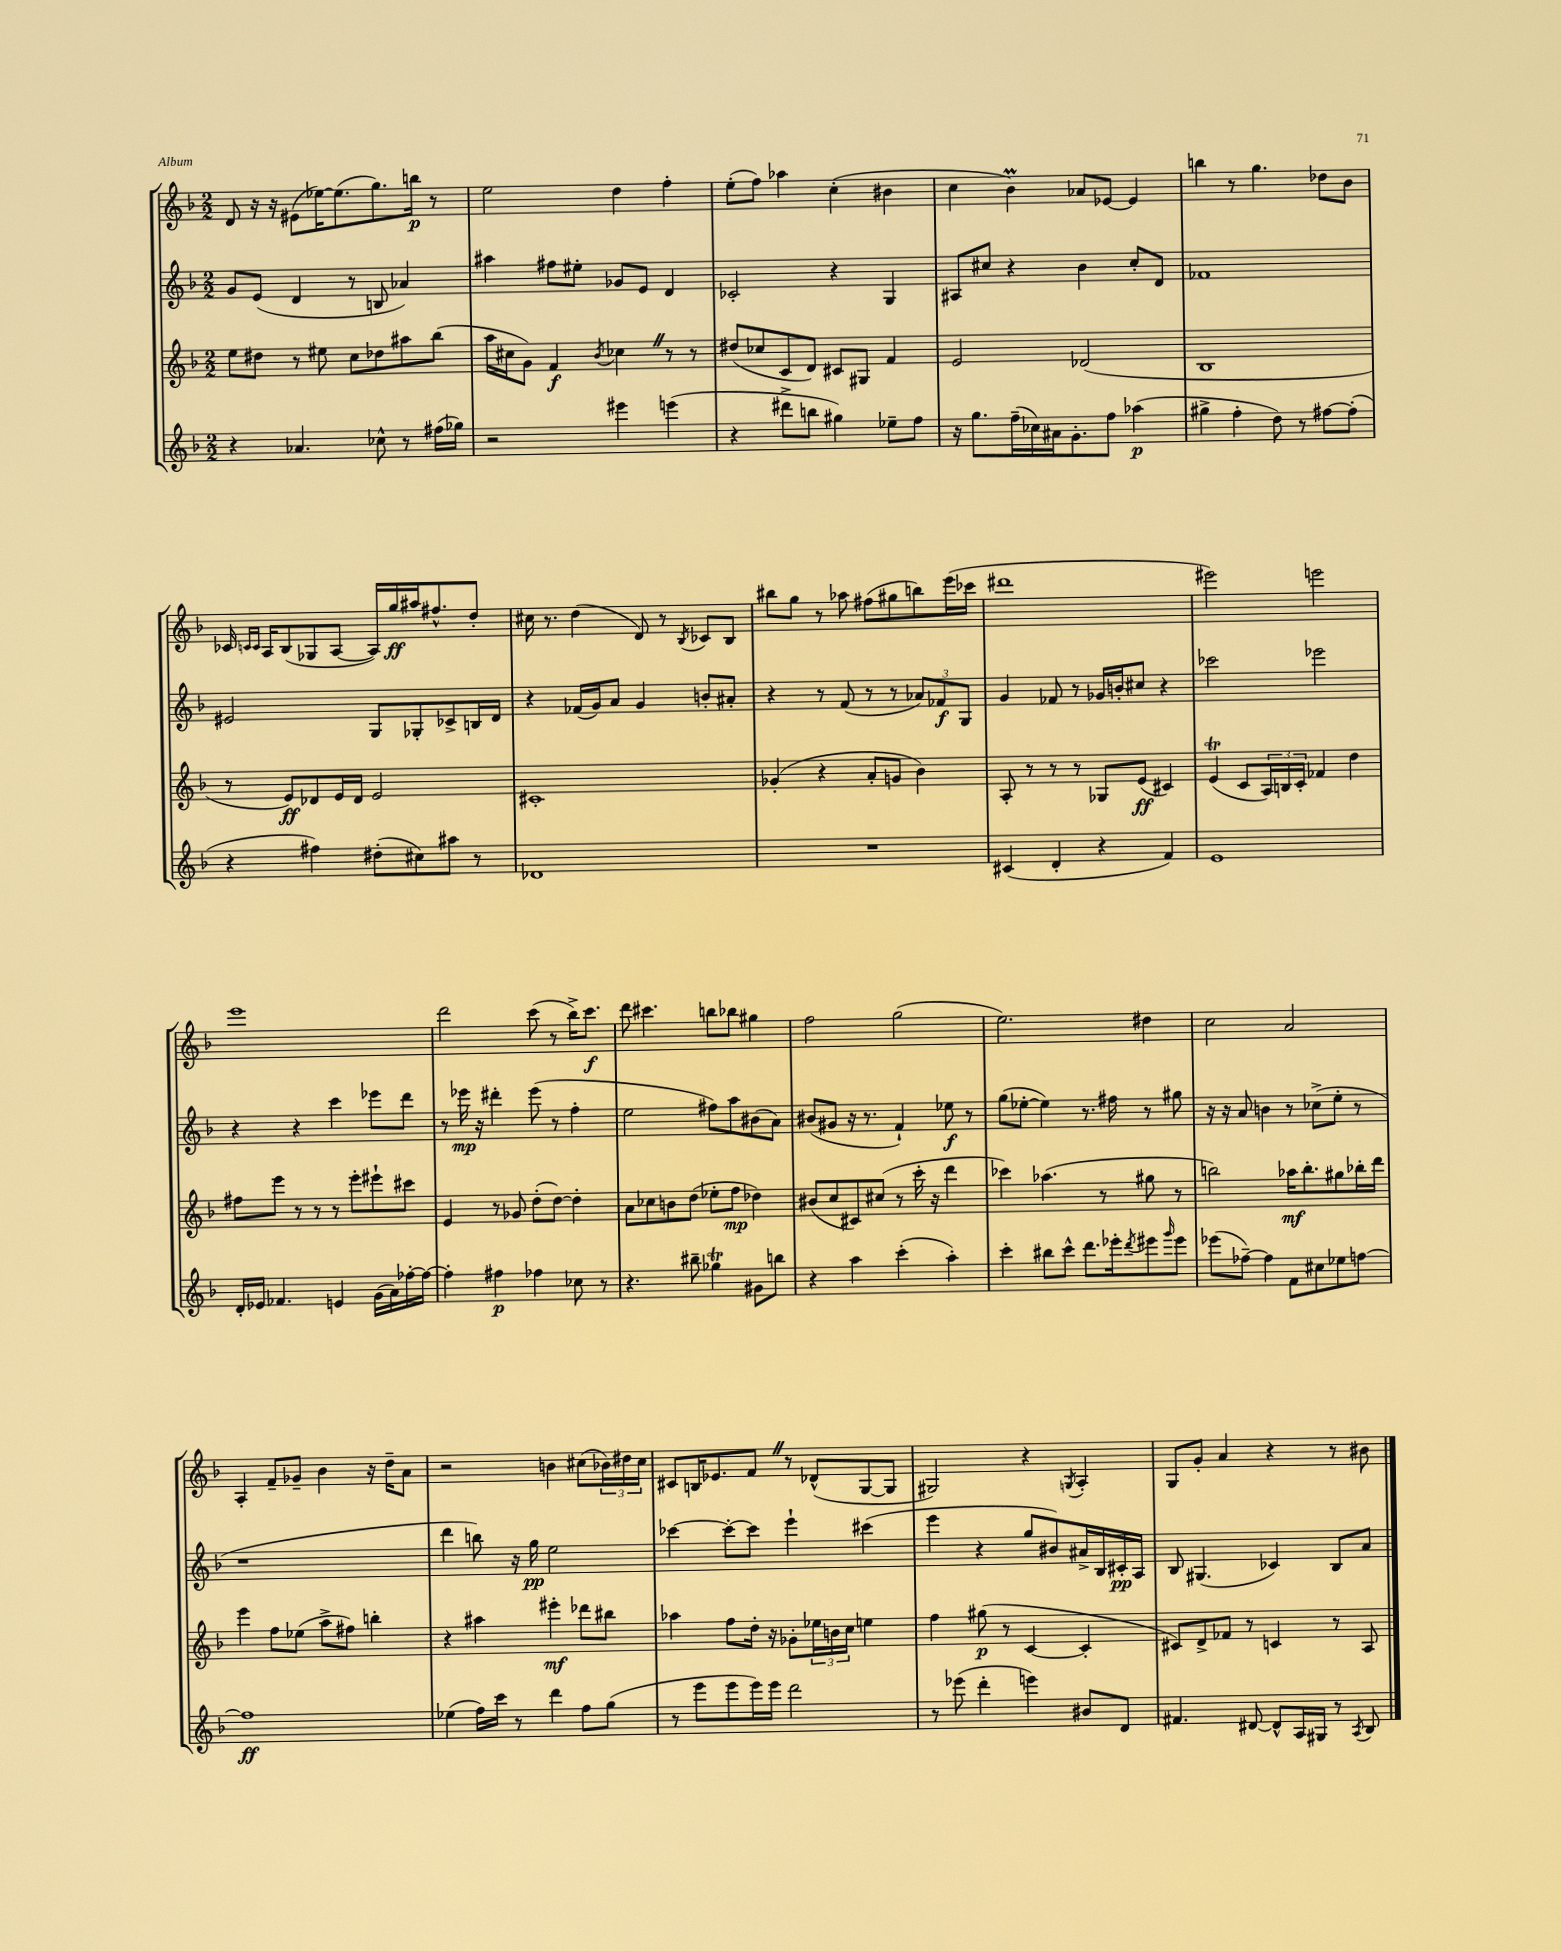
<<
\new StaffGroup <<
\new Staff = "s0" {
    \clef treble \key f \major \numericTimeSignature \time 2/2
    d'8 r16 r16 eis'8( ees''16~) ees''8.( g''8.) b''16\p r8 |
    e''2 d''4 f''4-. |
    e''8-.( f''8) aes''4 c''4-.( bis'4 |
    c''4 bes'4\prall) aes'8 ees'8~ ees'4 |
    b''4 r8 g''4. des''8 bes'8 |
    ces'16 \grace { c'16 c'16 } a16 bes8( ges8 a8~ a16) g''16\ff ais''16 fis''8.-^ d''8-. |
    cis''16 r8. d''4( d'8) r8 \acciaccatura { bes8 } ces'8 bes8 |
    bis''8 g''8 r8 aes''8 fis''8( gis''8 b''8) e'''16( ces'''16 |
    dis'''1 |
    eis'''2) e'''2 |
    e'''1 |
    d'''2 c'''8( r8 bes''16->) c'''8.\f |
    d'''8 cis'''4. b''8 bes''8 gis''4 |
    f''2 g''2( |
    e''2.) dis''4 |
    c''2 a'2 |
    a4-. f'8-- ges'8-- bes'4 r16 d''16-- a'8 |
    r2 b'4 cis''8( \tuplet 3/2 { bes'16) dis''16 cis''16 } |
    cis'8 b16 ees'8. f'8 \once \override BreathingSign.text = \markup { \musicglyph "scripts.caesura.straight" } \breathe r8 des'8-^( g8~ g8 |
    gis2) r4 \acciaccatura { g8 } a4-. |
    g8 g'8-. a'4 r4 r8 bis'8 \bar "|." |
}
\new Staff = "s1" {
    \clef treble \key f \major \numericTimeSignature \time 2/2
    g'8 e'8( d'4 r8 b8 aes'4) |
    ais''4 fis''8 eis''8-. ges'8 e'8 d'4 |
    ces'2-. r4 g4 |
    ais8 cis''8 r4 bes'4 cis''8-. d'8 |
    fes'1 |
    eis'2 g8 ges8-. ces'8-> b16 d'16 |
    r4 fes'16( g'16) a'8 g'4 b'8-. ais'8-. |
    r4 r8 f'8( r8 r8 \tuplet 3/2 { aes'8) fes'8\f g8 } |
    g'4 fes'8 r8 ges'16 b'16-. cis''8 r4 |
    ces'''2 ees'''2 |
    r4 r4 c'''4 ees'''8 d'''8 |
    r8 ees'''16\mp r16 dis'''4-. ees'''8( r8 f''4-. |
    e''2 fis''8) a''8 bis'8( a'8) |
    bis'8( gis'8 r16 r8. f'4-!) ees''8\f r8 |
    g''8( ees''8~-. ees''4) r8. fis''16 r8 gis''8 |
    r16 r16 a'8 b'4 r8 ces''8->( e''8-. r8 |
    r1 |
    d'''4 b''8) r16 g''16\pp e''2 |
    ces'''4~ ces'''8~-. ces'''8 e'''4-! cis'''4( |
    e'''4 r4 g''8 bis'8) ais'16-> bes16 cis'16-.\pp a16 |
    bes8 gis4.( ces'4) bes8 a'8 \bar "|." |
}
\new Staff = "s2" {
    \clef treble \key f \major \numericTimeSignature \time 2/2
    e''8 dis''8 r8 eis''8 c''8 des''8 ais''8 bes''8( |
    a''16 cis''16 g'8) f'4\f \acciaccatura { bes'8 } ces''4 \once \override BreathingSign.text = \markup { \musicglyph "scripts.caesura.straight" } \breathe r8 r8 |
    dis''8( ces''8 c'8 d'8) cis'8 gis8 f'4 |
    e'2 des'2( |
    bes1 |
    r8 e'8\ff) des'8 e'16 des'16 e'2 |
    cis'1-. |
    ges'4-.( r4 a'8-. g'8 bes'4) |
    a8-. r8 r8 r8 ges8 e'8\ff( cis'4) |
    e'4\trill( c'8 \tuplet 3/2 { a16) b16 c'16-. } fes'4 d''4 |
    fis''8 e'''8 r8 r8 r8 e'''8-. eis'''8-! cis'''8 |
    e'4 r8 ges'8 d''8-.( d''8~) d''4-. |
    a'8 ces''8 b'8 d''8( ees''8-. f''8\mp des''4) |
    bis'8( c''8 cis'8) cis''8( r8 c'''16-. r16 d'''4 |
    ces'''4) aes''4.( r8 gis''8 r8 |
    b''2) aes''16\mf b''8.-. gis''8 bes''16-. d'''16 |
    e'''4 f''8 ees''8( a''8-> fis''8) b''4-. |
    r4 ais''4 eis'''4-.\mf des'''8 bis''8 |
    aes''4 f''8 d''16-. r16 ges'8-. \tuplet 3/2 { ees''16 b'16 c''16 } e''4 |
    f''4 gis''8\p( r8 c'4~ c'4-. |
    cis'8) d'8-> fes'8 r8 c'4 r8 a8 \bar "|." |
}
\new Staff = "s3" {
    \clef treble \key f \major \numericTimeSignature \time 2/2
    r4 aes'4. ces''8-^ r8 fis''16( ges''16) |
    r2 eis'''4 e'''4( |
    r4 dis'''8-> b''8 gis''4) ees''8-- f''8 |
    r16 g''8. f''16--( ces''16) ais'16 g'8.-. f''8 aes''4\p( |
    gis''4-> f''4-. d''8) r8 fis''8~ fis''8-.( |
    r4 fis''4) dis''8-.( cis''8) ais''8 r8 |
    des'1 |
    R1 |
    cis'4( d'4-. r4 f'4) |
    e'1 |
    d'16-. ees'16 fes'4. e'4 g'16( a'16) fes''16~-. fes''16~ |
    fes''4-. fis''4\p fes''4 ces''8 r8 |
    r4. bis''8-- ges''4\trill gis'8 b''8 |
    r4 a''4 c'''4-.( a''4-.) |
    c'''4-. bis''8 c'''8-^ d'''8. ees'''16-. \acciaccatura { d'''8 } eis'''8 \grace { g'''16 } eis'''8 |
    ees'''8( fes''8~--) fes''4 f'8 cis''8 ees''8 f''8~ |
    f''1\ff |
    ees''4( f''16) c'''16 r8 d'''4 f''8 g''8( |
    r8 e'''8 e'''8 e'''16) e'''16 d'''2 |
    r8 ees'''8( d'''4-. e'''4) bis'8 d'8 |
    fis'4. dis'8~ dis'8-^ a16 gis16 r8 \acciaccatura { a8 } bes8 \bar "|." |
}
>>
>>
\layout { \context { \Score \remove "Bar_number_engraver" } }
